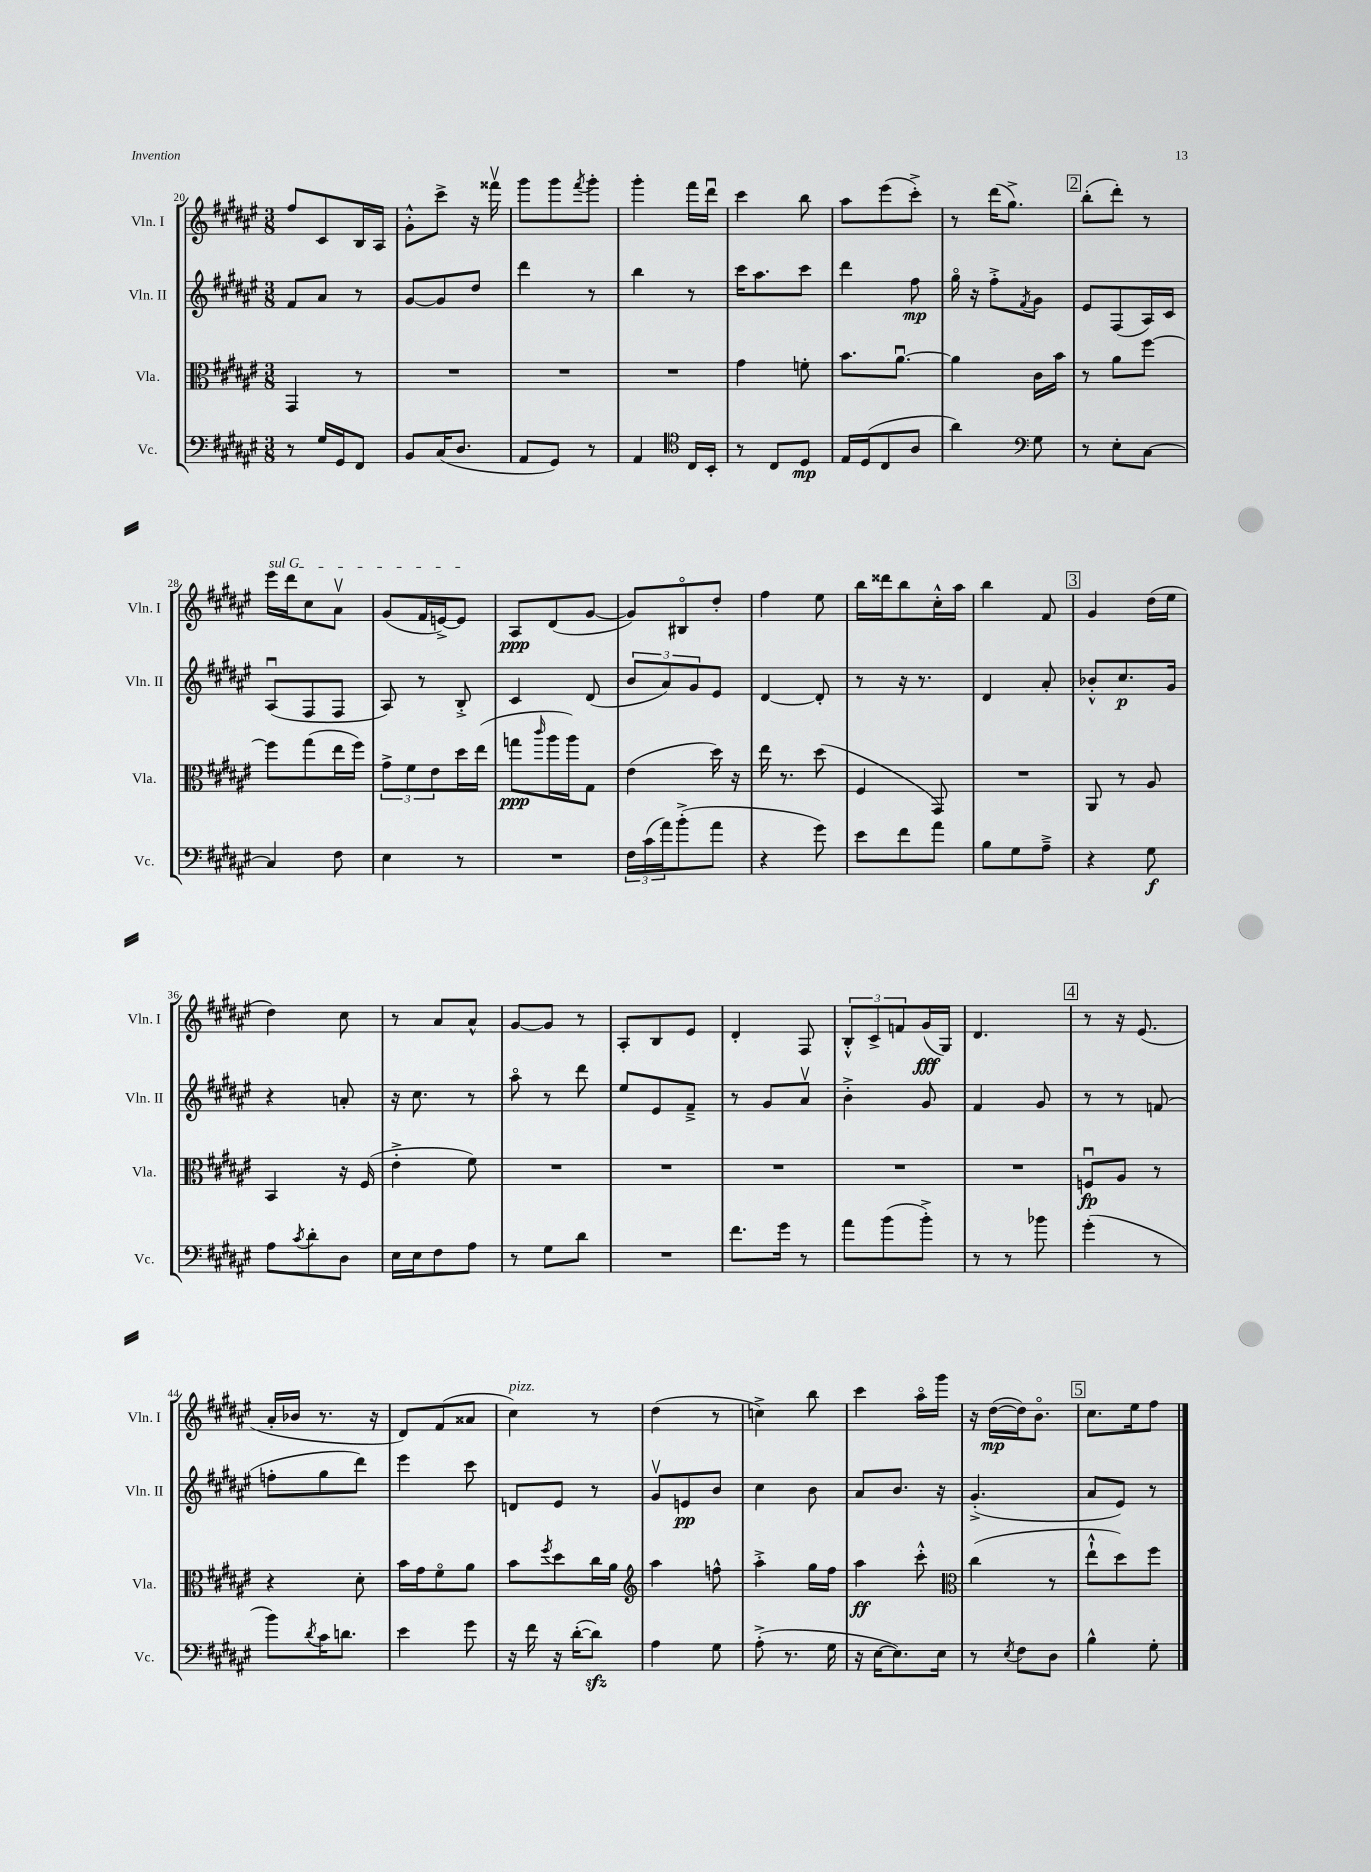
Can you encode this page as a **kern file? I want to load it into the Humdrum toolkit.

**kern	**kern	**kern	**kern
*staff4	*staff3	*staff2	*staff1
*clefF4	*clefC3	*clefG2	*clefG2
*k[f#c#g#d#a#e#]	*k[f#c#g#d#a#e#]	*k[f#c#g#d#a#e#]	*k[f#c#g#d#a#e#]
*M3/8	*M3/8	*M3/8	*M3/8
8r	4GG#/	8f#/L	8ff#/L
16G#/LL	.	8a#/J	8c#/
16GG#/J	.	.	.
8FF#/J	8r	8r	16B/L
.	.	.	16A#/JJ
=	=	=	=
8BB/L	4.r	[8g#/L	8g#'^^\L
(16C#/K	.	8g#/]	8ccc#^\J
8.D#/J	.	.	.
.	.	8dd#/J	16r
.	.	.	16fff##v\
=	=	=	=
8AA#/L	4.r	4ddd#\	8ggg#\L
8GG#/J)	.	.	8ggg#\
.	.	.	8qfff#/
8r	.	8r	8ggg#'\J
=	=	=	=
4AA#/	4.r	4bb\	4ggg#'\
*clefC4	*	*	*
16C#/LL	.	8r	16fff#\LL
16BB'/JJ	.	.	16ddd#u\JJ
=	=	=	=
8r	4g#\	16ccc#\LK	4ccc#\
.	.	8.aa#\	.
8C#/L	.	.	.
8D#/J	8f'\	8ccc#\J	8bb\
=	=	=	=
16E#/LL	8.b\L	4ddd#\	8aa#\L
(16D#/J	.	.	.
8C#/	.	.	(8eee#\
.	[8.a#u\J	.	.
8A#/J	.	8ff#\	8ccc#'^\J)
=	=	=	=
4a#\)	4a#\]	16gg#o\	8r
.	.	16r	.
.	.	8ff#'^\L	(16ddd#\LK
.	.	.	8.gg#^\J)
*clefF4	*	*	*
.	.	8qf#/	.
8G#\	16c#\LL	8g#\J	.
.	16b\JJ	.	.
=	=	=	=
8r	8r	8e#/L	(8bb'\L
8E#'\L	8a#\L	(8F#/	8ddd#'\J)
[8C#\J	[8ff#\J	16A#/L)	8r
.	.	16c#/JJ	.
=	=	=	=
4C#/]	8ff#\]L	(8A#u/L	16eee#\LL
.	.	.	16ddd#\J
.	(8gg#\	8F#/	8cc#\
8F#\	16ee#\L	8F#/J	8a#v\J
.	16ff#\JJ)	.	.
=	=	=	=
4E#\	12g#^\L	8A#/)	(8g#/L
.	12f#\	.	.
.	.	8r	16f#/L
.	12e#\	.	.
.	.	.	[16e^/J)
8r	16dd#\L	8B'^/	8e/]J
.	(16ee#\JJ	.	.
=	=	=	=
4.r	8gg\L	4c#/	8A#/L
.	16qqccc#/	.	.
.	16aa#\L	.	(8d#/
.	16aa#\J)	.	.
.	8G#\J	(8d#/	[8g#/J
=	=	=	=
24F#\LL	(4e#\	12b/L	8g#/]L)
(24c#\	.	.	.
24a#\J)	.	12a#/)	.
(8b'^\	.	.	8B#o/
.	.	12g#/	.
8a#\J	16dd#\)	8e#/J	8dd#'/J
.	16r	.	.
=	=	=	=
4r	16ee#\	[4d#/	4ff#\
.	8.r	.	.
8g#\)	(8dd#\	8d#'/]	8ee#\
=	=	=	=
8e#\L	4F#/	8r	16bb\LL
.	.	.	16ddd##\J
8f#\	.	16r	8bb\
.	.	8.r	.
8a#\J	8GG#/)	.	16cc#'^^\L
.	.	.	16aa#\JJ
=	=	=	=
8B\L	4.r	4d#/	4bb\
8G#\	.	.	.
8A#~^\J	.	8a#'/	8f#/
=	=	=	=
4r	8AA#/	8b-'^^/L	4g#/
.	8r	8.cc#/	.
8G#\	8A#/	.	(16dd#\LL
.	.	16g#/Jk	16ee#\JJ
=	=	=	=
8A#\L	4BB/	4r	4dd#\)
8qc#/	.	.	.
8d#'\	.	.	.
8D#\J	16r	8a'/	8cc#\
.	(16F#/	.	.
=	=	=	=
16E#\LL	4e#'^\	16r	8r
16E#\J	.	8.cc#\	.
8F#\	.	.	8a#/L
8A#\J	8f#\)	8r	8a#^^/J
=	=	=	=
8r	4.r	8aa#o\	[8g#/L
8G#\L	.	8r	8g#/]J
8d#\J	.	8ddd#\	8r
=	=	=	=
4.r	4.r	8ee#/L	8A#'/L
.	.	8e#/	8B/
.	.	8f#~^/J	8e#/J
=	=	=	=
8.f#\L	4.r	8r	4d#'/
.	.	8g#/L	.
16g#\Jk	.	.	.
8r	.	8a#v/J	8F#/
=	=	=	=
8a#\L	4.r	4b'^\	12B'^^/L
.	.	.	12c#^/
(8b\	.	.	.
.	.	.	12f/
8b'^\J)	.	8g#/	(16g#/L
.	.	.	16G#/JJ)
=	=	=	=
8r	4.r	4f#/	4.d#/
8r	.	.	.
8b-\	.	8g#/	.
=	=	=	=
(4g#'\	8Fu/L	8r	8r
.	8A#/J	8r	16r
.	.	.	(8.e#/
8r	8r	(8f/	.
=	=	=	=
8b\L)	4r	8ff'\L	16a#'/LL
.	.	.	16b-/JJ
8qd#/	.	.	.
16c#\K	.	8gg#\	8.r
8.d\J	.	.	.
.	8d#'\	8ddd#\J)	.
.	.	.	16r
=	=	=	=
4e#\	16b\LL	4eee#\	8d#/L)
.	16g#\J	.	.
.	8f#o\	.	(8f#/
8g#\	8a#\J	8ccc#\	8a##/J
=	=	=	=
16r	8b\L	8d/L	4cc#\)
16f#\	.	.	.
.	8qff#/	.	.
16r	8dd#\	8e#/J	.
([16d#'\LK	.	.	.
8d#\]J)	16cc#\L	8r	8r
.	16a#\JJ	.	.
=	=	=	=
*	*clefG2	*	*
4A#\	4aa#\	8g#v/L	(4dd#\
.	.	8e/	.
8G#\	8ff^^\	8b/J	8r
=	=	=	=
(8A#'^\	4aa#'^\	4cc#\	4cc^\)
8.r	.	.	.
.	16gg#\LL	8b\	8bb\
16G#\	16ff#\JJ	.	.
=	=	=	=
16r	4aa#\	8a#/L	4ccc#\
[16E#\LK	.	.	.
8.E#\])	.	8.b/J	.
.	8ccc#'^^\	.	16aa#o\LL
16E#\Jk	.	16r	16ggg#\JJ
=	=	=	=
*	*clefC3	*	*
8r	(4cc#\	(4.g#'^/	16r
.	.	.	([16dd#\LL
8qE#/	.	.	.
8F#\L	.	.	16dd#\]J)
.	.	.	8.bo\J
8D#\J	8r	.	.
=	=	=	=
4B^^\	8ee#`^^\L	8a#/L	8.cc#\L
.	8dd#\)	8e#/J)	.
.	.	.	16ee#\k
8G#'\	8ff#\J	8r	8ff#\J
==	==	==	==
*-	*-	*-	*-
